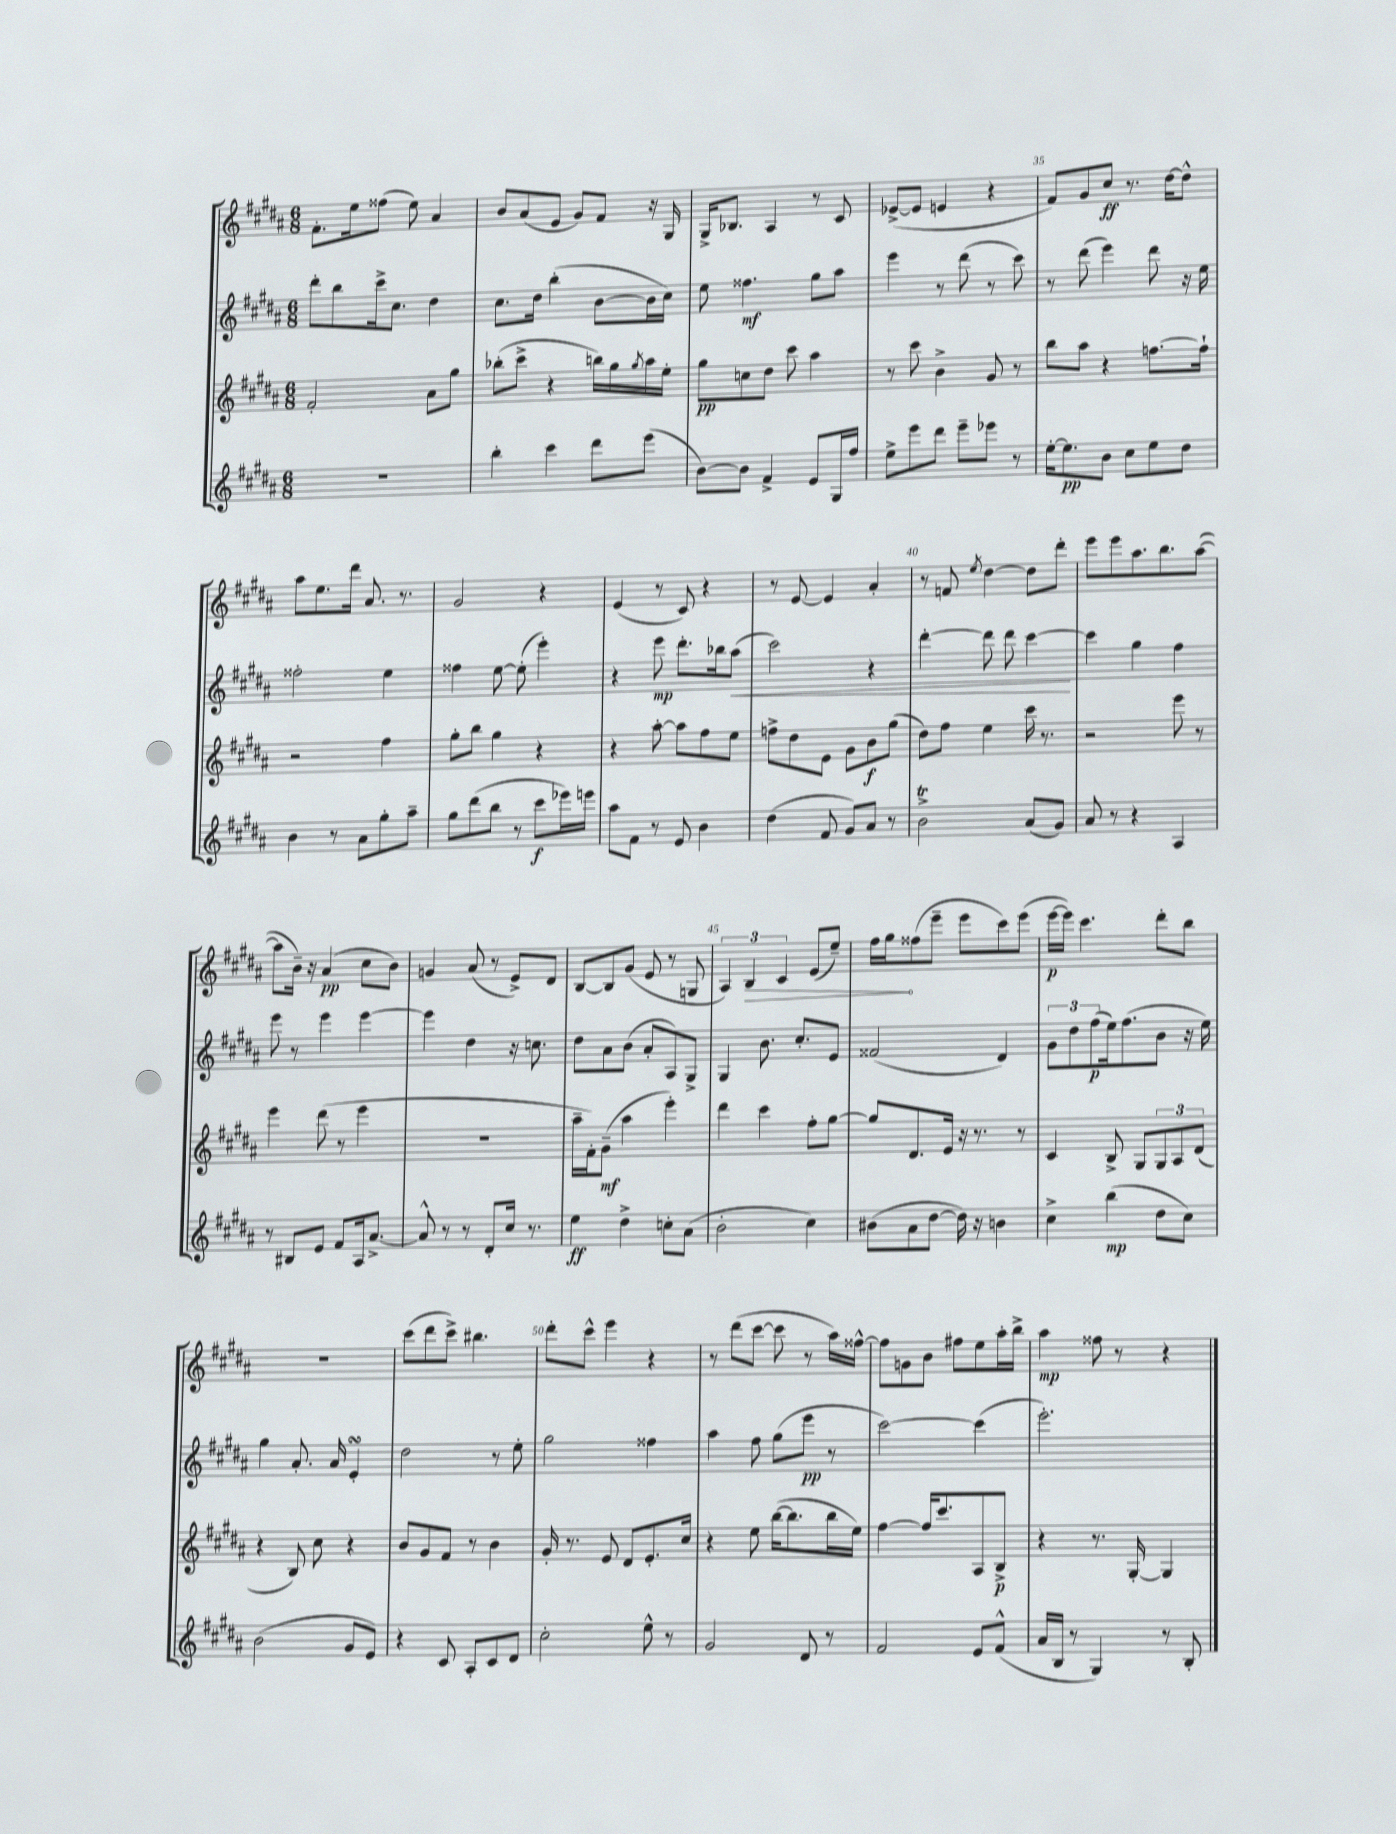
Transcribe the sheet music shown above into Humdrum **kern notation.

**kern	**kern	**kern	**kern
*staff4	*staff3	*staff2	*staff1
*clefG2	*clefG2	*clefG2	*clefG2
*k[f#c#g#d#a#]	*k[f#c#g#d#a#]	*k[f#c#g#d#a#]	*k[f#c#g#d#a#]
*M6/8	*M6/8	*M6/8	*M6/8
2.r	2f#'	8ddd#'	8.f#'
.	.	8bb	.
.	.	.	16ee
.	.	16ccc#^	(8ff##
.	.	8.cc#	.
.	.	.	8ee)
.	8a#	4dd#	4a#
.	8gg#	.	.
=	=	=	=
4bb'	(8bb-'	8.cc#	8b
.	8ccc#^	.	(8a#
.	.	16dd#	.
4ccc#	4r	(4bb'	8e
.	.	.	8g#)
8ddd#	16bb)	[8b	8f#
.	16gg#	.	.
.	8qgg#	.	.
(8eee	16aa#	16b]	16r
.	16ee'	16cc#)	16G#
=	=	=	=
[8b)	8gg#	8ee	16G#^
.	.	.	8.B-
8b]	8cc	4.ff##	.
4f#^	8dd#	.	4A#
.	8ccc#	.	.
8e	4aa#	8gg#	8r
16G#	.	8aa#	8c#
16ff#	.	.	.
=	=	=	=
8ee^	8r	4eee	([8e-^
8eee	8ccc#	.	8e-]
8ddd#	4b^	8r	4e
8eee~	.	(8ddd#	.
8eee-	8g#	8r	4r
8r	8r	8ccc#)	.
=	=	=	=
[16ee'	8bb	8r	8f#)
8.ee]	.	.	.
.	8aa#	(8ddd#	8g#
8b	4r	4eee)	8cc#
8cc#	.	.	8.r
8ee	[8.ff	8ddd#	.
.	.	.	[16dd#
8dd#	.	16r	8dd#^^]
.	16ff`]	16ee	.
=	=	=	=
4b	2r	2ff##'	8aa#
.	.	.	8.ee
8r	.	.	.
.	.	.	16ddd#
8a#	.	.	8.a#
8gg#'	4ff#	4ee	.
.	.	.	8.r
8aa#~	.	.	.
=	=	=	=
8gg#	8gg#'	4ff##	2g#
(8ddd#	8bb	.	.
8bb	4gg#	[8ee	.
8r	.	(8ee']	.
8ccc#	4r	4eee')	4r
16eee-)	.	.	.
16eee	.	.	.
=	=	=	=
8aa#	4r	4r	(4e
8f#	.	.	.
8r	[8aa#'	8eee	8r
8e	8aa#]	8.ddd#'	8c#)
4b	8ff#	.	4r
.	.	16bb-	.
.	8ee	(8aa#	.
=	=	=	=
(4dd#	8ff^	2ccc#)	8r
.	8dd#	.	[8e
8f#	8e	.	4e]
8g#)	8g#	.	.
8a#	8b	4r	4a#'
8r	(8gg#	.	.
=	=	=	=
2b^	8dd#)	[4ddd#'	8r
.	8ff#	.	8f
.	.	.	8qee
.	4ee	8ddd#]	[4dd#
.	.	8ddd#	.
(8a#	16ccc#	[4ccc#	8dd#]
.	8.r	.	.
8g#)	.	.	8ddd#'
=	=	=	=
8a#	2r	4ccc#]	8eee
8r	.	.	8eee
4r	.	4gg#	8.aa#
.	.	.	8.bb
4A#	8eee	4ff#	.
.	8r	.	([8aa#
=	=	=	=
8r	4eee	8eee	8aa#]
8B#	.	8r	16b~)
.	.	.	16r
8e	(8ddd#	4eee	(4a#
8f#	8r	.	.
16A#	4eee	[4eee	8cc#
[8.a#^	.	.	.
.	.	.	8b)
=	=	=	=
8a#^^]	2.r	4eee]	4g
8r	.	.	.
8r	.	4dd#	(8a#
8d#'	.	.	8r
16cc#	.	16r	8e^)
8.r	.	8.cc	.
.	.	.	8d#
=	=	=	=
4ee	16aa#~	8dd#	[8B
.	16f#')	.	.
.	(8g#~	8a#	8B]
4dd#^	4aa#	(8b	(8g#
.	.	8a#'	8e
8cc'	4eee')	8A#)	8r
(8a#	.	8G#^	8G
=	=	=	=
2b'	4ddd#	4G#	6A#)
.	.	.	6B
.	4ccc#	8.b	.
.	.	.	6c#
.	.	8.cc#'	.
4cc#)	8ff#'	.	(8e
.	[8gg#	8e	8ee~)
=	=	=	=
(8b#	8gg#]	(2f##	16ff#
.	.	.	16gg#
8a#	8.d#	.	(8ff##
[8dd#	.	.	8eee~
.	16e	.	.
16dd#])	16r	.	8eee
16r	8.r	.	.
4b	.	4d#)	8ccc#)
.	8r	.	(8eee
=	=	=	=
4cc#^	4c#	12g#	[16eee
.	.	.	16eee])
.	.	12dd#	.
.	.	.	4.ccc#
.	.	(12ff#	.
(4bb	8B^	16ee)	.
.	.	(8.ff#	.
.	8G#	.	.
8dd#	12G#	8b	8ddd#'
.	12A#	.	.
8cc#)	.	16r	8bb
.	(12d#	.	.
.	.	16ee)	.
=	=	=	=
(2b	4r	4gg#	2.r
.	8B)	8.a#'	.
.	8cc#	.	.
.	.	16a#	.
8g#	4r	4e'	.
8e)	.	.	.
=	=	=	=
4r	8b	2dd#	(8ccc#
.	8g#	.	8ddd#
8c#	8f#	.	8ccc#^)
8A#'	8r	.	4.bb#
8c#	4b	8r	.
8d#	.	8ee'	.
=	=	=	=
2cc#'	16g#'	2gg#	8ddd#'
.	8.r	.	.
.	.	.	8ccc#^^
.	8e	.	4eee
.	8d#	.	.
8ee^^	8.e'	4ff##	4r
8r	.	.	.
.	16cc#	.	.
=	=	=	=
2g#	4r	4aa#	8r
.	.	.	(8ddd#
.	8ee	8ff#	[8ccc#
.	([16bb	(8gg#	8ccc#]
.	8.bb]	.	.
8d#	.	8eee	8r
8r	16bb	8r	16aa#)
.	16ee)	.	[16ff##^^
=	=	=	=
2f#	[4ff#	[2ccc#)	8ff##]
.	.	.	8g
.	16ff#]	.	8b
.	8.ccc#	.	.
.	.	.	8ff#
8e	8A#	(4ccc#]	8ee
(8f#^^	8B^	.	16aa#'
.	.	.	16bb^
=	=	=	=
16a#	4r	2.eee')	4aa#
16B	.	.	.
8r	.	.	.
4G#)	8.r	.	8ff##
.	.	.	8r
.	[16G#'	.	.
8r	4G#]	.	4r
8B'	.	.	.
==	==	==	==
*-	*-	*-	*-
